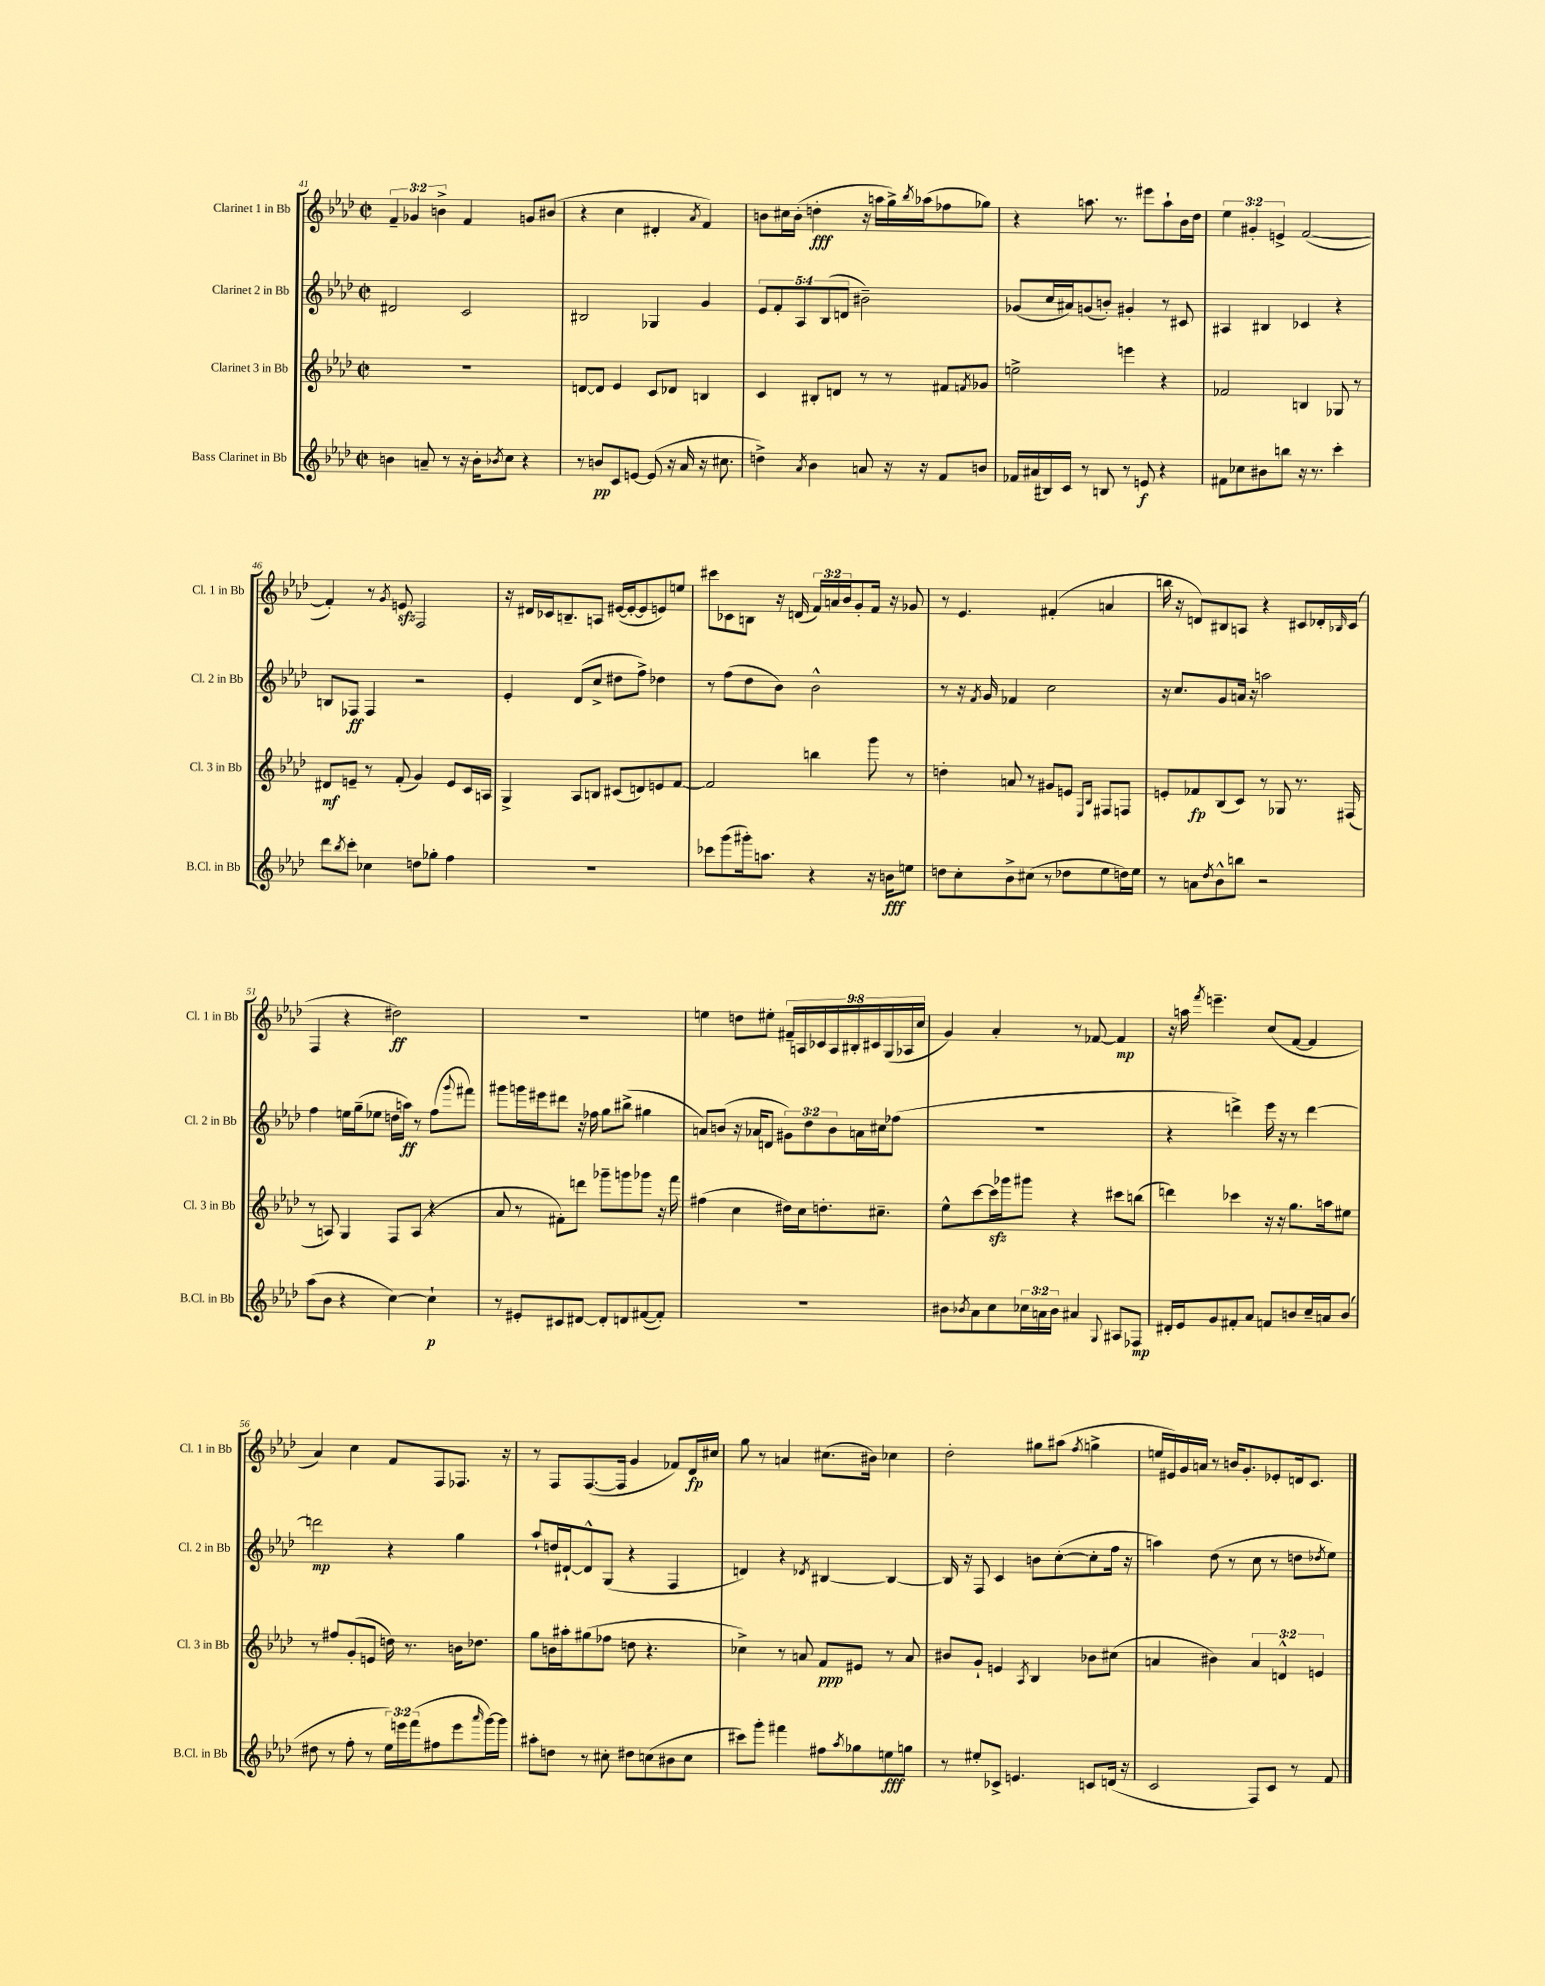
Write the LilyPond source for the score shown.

<<
\new StaffGroup <<
\new Staff = "s0" \with { instrumentName = "Clarinet 1 in Bb" shortInstrumentName = "Cl. 1 in Bb" } {
    \clef treble \key aes \major \defaultTimeSignature \time 2/2 \override Staff.TupletNumber.text = #tuplet-number::calc-fraction-text
    \tuplet 3/2 { f'4-- ges'4 b'4-> } f'4 g'8 bis'8( |
    r4 c''4 dis'4-. \acciaccatura { aes'8 } f'4) |
    b'8 cis''16 b'16-.( d''4-.\fff r16 a''16 g''16->) \acciaccatura { bes''8 } aes''16( fes''8 ges''8) |
    r4 a''8. r8. eis'''8 a''8-! bes'16 des''16 |
    \tuplet 3/2 { ees''4 gis'4-. e'4-> } f'2~( |
    f'4-.) r8 \acciaccatura { g'8 } e'8\sfz f2 |
    r16 dis'16 ces'16 b8.-- a8 eis'16~( eis'16~-. eis'8 e'8) e''8 |
    cis'''8 ces'8 b8 r16 d'16( \tuplet 3/2 { f'16) a'16 bes'16 } g'8-. f'16 r16 ges'8 |
    r8 ees'4. fis'4-.( a'4 |
    b''16 r16 d'8) bis8 a8 r4 cis'8 des'16-. \grace { bes16 } cis'16( |
    f4 r4 dis''2\ff) |
    R1 |
    e''4 d''8 eis''8-. \tuplet 9/8 { fis'16-- a16 ces'16 a16 bis16-. cis'16 g16( aes16 c''16 } |
    g'4) aes'4-. r8 fes'8~ fes'4\mp |
    r16 a''16 \acciaccatura { f'''8 } e'''4.-- c''8( f'8~ f'4 |
    aes'4) c''4 f'8 f8 fes8. r16 |
    r8 f8 f8.~( f16 g'4 fes'8) des'16\fp cis''16 |
    g''8 r8 a'4 cis''8.( bis'16) ces''4 |
    des''2-. gis''8 ais''8( \acciaccatura { f''8 } g''4-> |
    e''16 eis'16) g'16 a'16 r8 b'16 g'8.-. ees'8-. d'16 c'8. \bar "|." |
}
\new Staff = "s1" \with { instrumentName = "Clarinet 2 in Bb" shortInstrumentName = "Cl. 2 in Bb" } {
    \clef treble \key aes \major \defaultTimeSignature \time 2/2 \override Staff.TupletNumber.text = #tuplet-number::calc-fraction-text
    dis'2 c'2 |
    bis2 ges4 g'4 |
    \tuplet 5/4 { ees'8 f'8-. aes8 bes8( d'8 } bis'2--) |
    ges'8( c''16 ais'16) g'8( b'8-.) gis'4-. r8 cis'8 |
    ais4 bis4 ces'4 r4 |
    b8 fes8\ff fes4 r2 |
    ees'4-. des'8( c''8-> dis''8 f''8->) des''4 |
    r8 f''8( des''8 bes'8) bes'2-^ |
    r8 r16 \acciaccatura { f'8 } g'16 fes'4 c''2 |
    r16 c''8. g'8 a'16 r16 a''2 |
    f''4 e''16 g''16--( ees''8 d''16 a''16\ff) r8 f''8( \appoggiatura { g'''8 } fis'''8) |
    gis'''8 g'''16 eis'''16 dis'''8 r16 fes''16 g''8 bis''8->( gis''4 |
    a'8) b'8( r16 aes'16 d'8 \tuplet 3/2 { gis'8) des''8 b'8 } a'16 cis''16 fes''8( |
    R1 |
    r4 d'''4->) ees'''16 r16 r8 d'''4~ |
    d'''2\mp r4 g''4 |
    aes''8-! d''16 dis'16~-! dis'8-^ g8( r4 f4 |
    d'4) r4 \acciaccatura { des'8 } bis4~ bis4~ |
    bis16 r16 f8 c'4 b'8 c''8~-.( c''8-. f''16 r16 |
    a''4) des''8( r8 c''8 r8 d''8 \acciaccatura { des''8 } ees''8) \bar "|." |
}
\new Staff = "s2" \with { instrumentName = "Clarinet 3 in Bb" shortInstrumentName = "Cl. 3 in Bb" } {
    \clef treble \key aes \major \defaultTimeSignature \time 2/2 \override Staff.TupletNumber.text = #tuplet-number::calc-fraction-text
    R1 |
    d'8~ d'8 ees'4 c'8 des'8 b4 |
    c'4 bis8-. d'8 r8 r8 fis'8 \acciaccatura { f'8 } ges'8 |
    e''2-> e'''4 r4 |
    fes'2 b4 ges8 r8 |
    dis'8\mf e'8-- r8 f'8-.( g'4) e'8 c'16 a16 |
    g4-> aes8 b8 cis'8( d'8) e'8 f'8~ |
    f'2 b''4 g'''8 r8 |
    d''4-. a'8 r8 gis'8 e'8 \grace { ees16 bes16 } fis8 f8 |
    e'8-. fes'8\fp bes8( c'8) r8 ges8 r8. fis16( |
    r8 a8) g4 f8 a8( r4 |
    aes'8 r8 fis'8-.) d'''8 ges'''8-- g'''8 ges'''8 r16 f'''16 |
    fis''4( c''4 dis''16) c''16 d''8.-. cis''8.-- |
    ees''8-^ c'''8~ c'''16\sfz ges'''16 gis'''8 r4 cis'''8 b''8( |
    d'''4) ces'''4 r16 r16 g''8. a''16 eis''8 |
    r8 fis''8 g'8-.( e'8 d''16) r8. b'16 des''8. |
    g''8 b'16 ais''16-. gis''8( fes''8 d''8 r4. |
    ces''4->) r8 a'8 f'8\ppp eis'8 r8 a'8 |
    bis'8 g'8-! e'4 \acciaccatura { aes8 } bes4 bes'8 cis''8( |
    a'4 bis'4) \tuplet 3/2 { a'4 d'4-^ e'4 } \bar "|." |
}
\new Staff = "s3" \with { instrumentName = "Bass Clarinet in Bb" shortInstrumentName = "B.Cl. in Bb" } {
    \clef treble \key aes \major \defaultTimeSignature \time 2/2 \override Staff.TupletNumber.text = #tuplet-number::calc-fraction-text
    b'4 a'8-- r8 r16 b'16-. \acciaccatura { bes'8 } c''8 r4 |
    r8 b'8\pp c'8 e'8~ e'8( r16 aes'16 r16 cis''8. |
    d''4->) \acciaccatura { aes'8 } bes'4 a'8 r16 r16 f'8 b'8 |
    fes'16 ais'16( bis16) c'16 r8 b8 r8 e'8\f r4 |
    fis'8 ces''8 bis'8 b''8 r16 r8. c'''4-. |
    des'''8 \acciaccatura { bes''8 } c'''8-. ces''4 d''8 ges''8-. f''4 |
    R1 |
    ces'''8 g'''8( gis'''16-.) a''8. r4 r16 b'16\fff e''8 |
    d''8 c''8-. bes'8-> cis''8( r8 des''8 ees''8 d''16) ees''16 |
    r8 a'8 \acciaccatura { des''8 } bes'8-^ b''8 r2 |
    aes''8( bes'8 r4 c''4~) c''4-!\p |
    r8 eis'8-. cis'8 dis'8~ dis'8-. d'8 fis'8~( fis'8-.) |
    R1 |
    bis'8 \acciaccatura { bes'8 } aes'8 c''8 \tuplet 3/2 { ces''16 a'16 bes'16 } ais'4 \appoggiatura { g8 } ais8 fes8\mp |
    dis'16-. ees'16 g'8 fis'8-. aes'8 f'8 b'8 c''16-- a'16 b'8( |
    dis''8 r8 f''8-. r8 \tuplet 3/2 { ees''16) e'''16 f'''16( } fis''8 e'''8 \grace { aes'''16 } g'''16~) g'''16 |
    ais''8-. d''8 r8 cis''8-. dis''8 c''8( bis'8 c''8 |
    cis'''8) g'''8-. fis'''4 fis''8 \acciaccatura { aes''8 } ges''8 e''8\fff g''8 |
    r8 eis''8-. ces'8-> e'4. c'8 d'16( r16 |
    c'2 f8) c'8 r8 f'8 \bar "|." |
}
>>
>>
\layout { \context { \Score currentBarNumber = #41 } }
